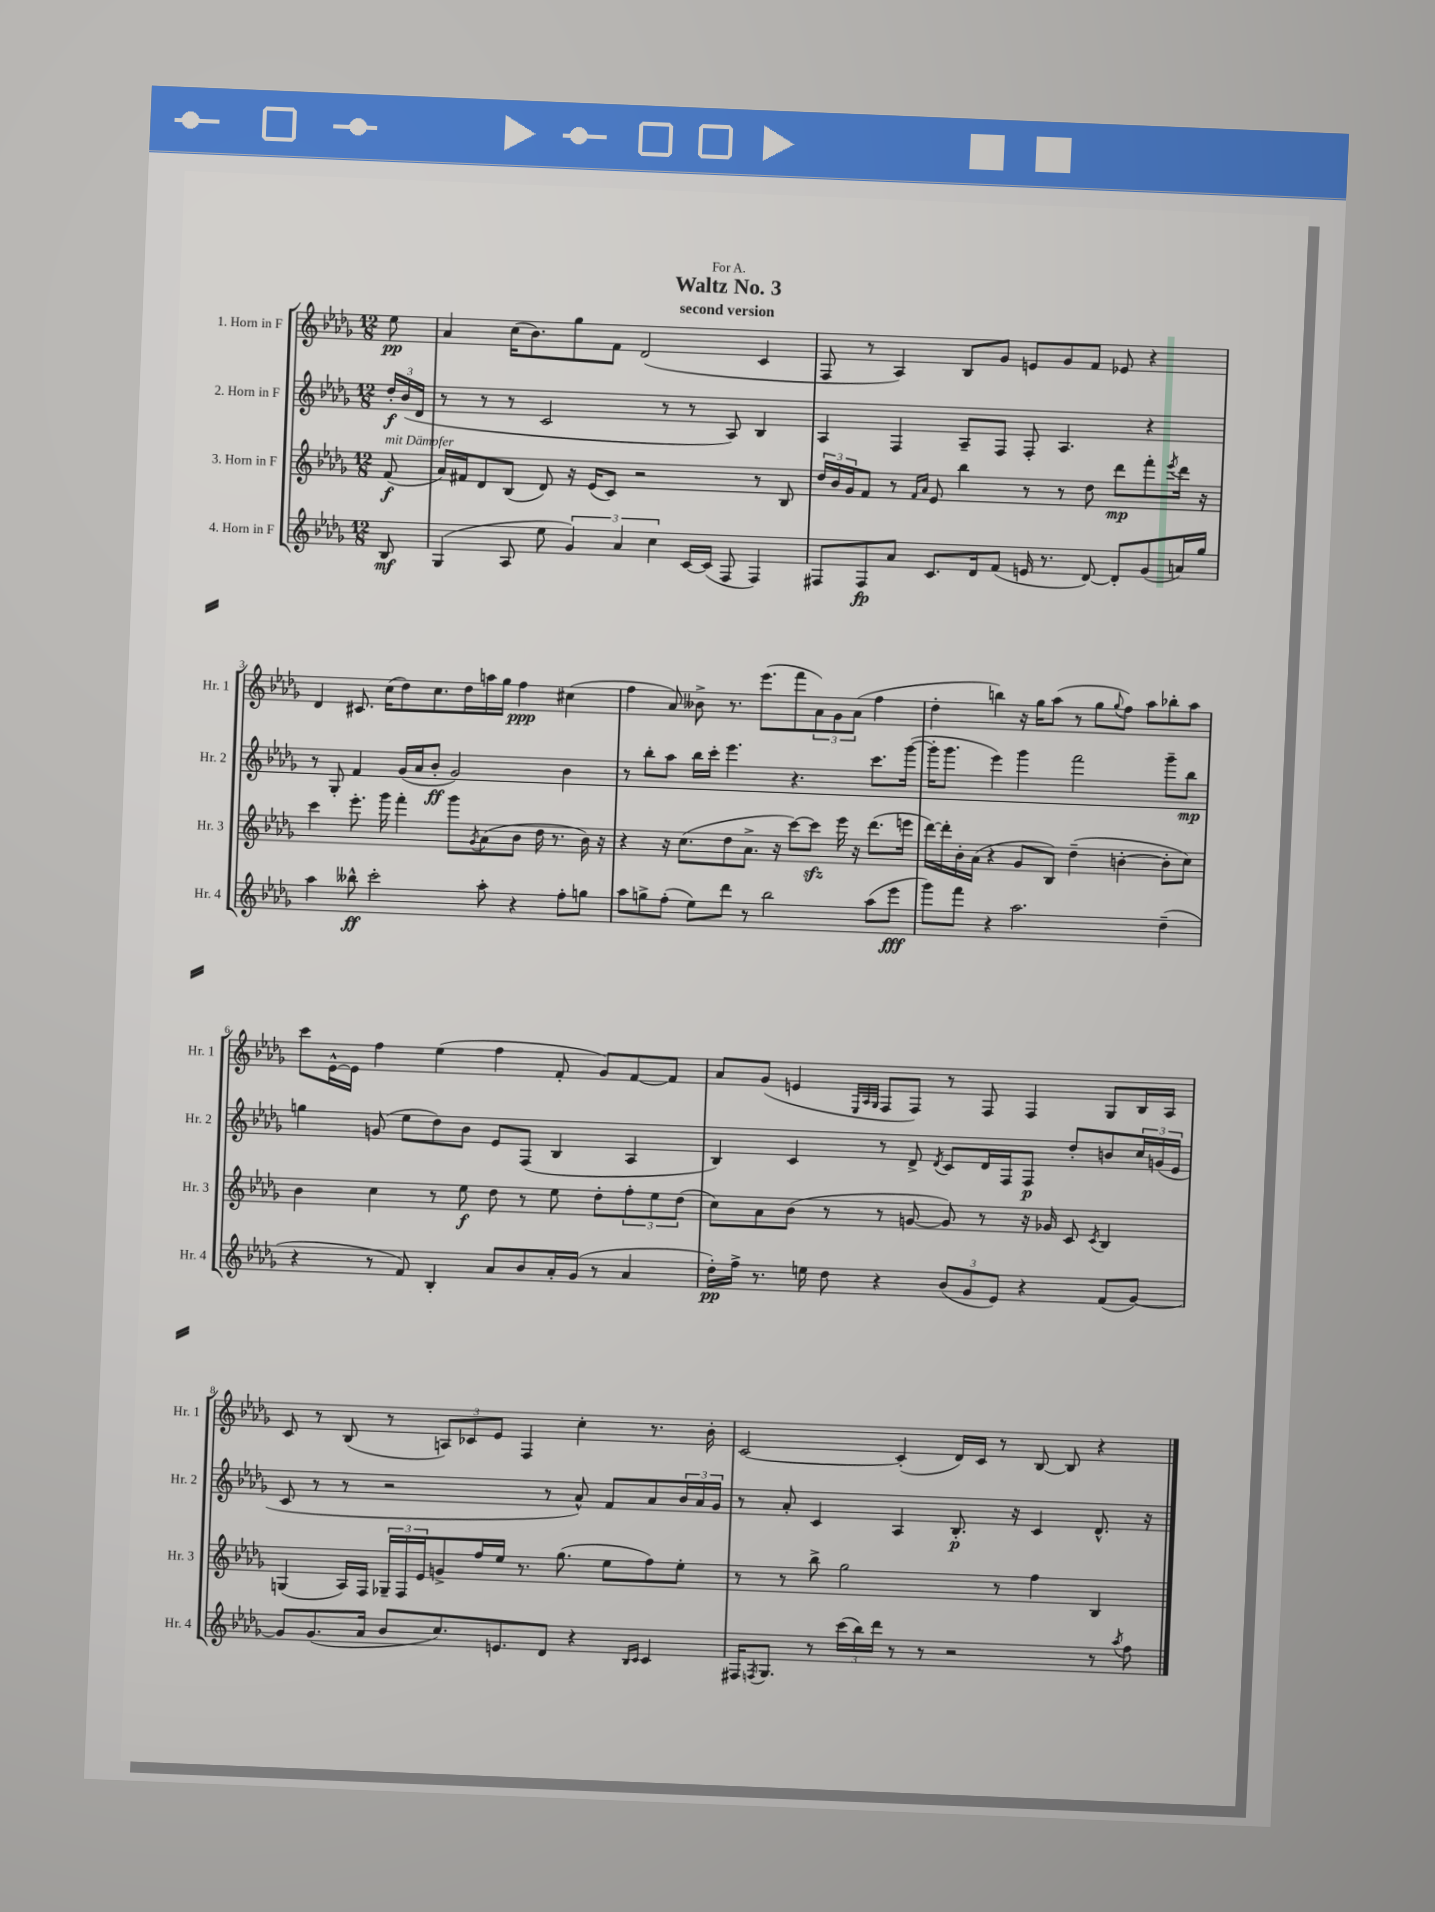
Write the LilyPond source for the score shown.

\header { title = "Waltz No. 3" subtitle = "second version" dedication = "For A." }
<<
\new StaffGroup <<
\new Staff = "s0" \with { instrumentName = "1. Horn in F" shortInstrumentName = "Hr. 1" } {
    \clef treble \key des \major \numericTimeSignature \time 12/8 \partial 8
    ees''8\pp |
    aes'4 c''16( bes'8.) ges''8 f'8 des'2( c'4 |
    f8 r8 aes4) bes8 ges'8 e'8 ges'8 f'8 ees'8 r4 |
    des'4 cis'8. c''16( des''8) c''8. des''16 a''16 ges''16 f''4\ppp cis''4( |
    f''4 aes'8) beses'8-> r8. ees'''8.( f'''8 \tuplet 3/2 { aes'8) ges'8 aes'8( } f''4 |
    des''4-. b''4) r16 ges''16 aes''8( r8 ges''8 \appoggiatura { ges''8 } f''8) aes''8 bes''8-. aes''8 |
    c'''8 ees'16~-^ ees'16 f''4 ees''4( f''4 f'8-. ges'8) f'8~ f'8 |
    aes'8 ges'8( e'4 \grace { ees32 aes32 ges32 } f8 f8) r8 f8 f4 ges8 bes16 aes16 |
    c'8 r8 bes8( r8 \tuplet 3/2 { a8) ces'8 ees'8 } f4 c''4-. r8. bes'16-. |
    c'2~ c'4-.( des'16) c'16 r8 bes8~ bes8 r4 \bar "|." |
}
\new Staff = "s1" \with { instrumentName = "2. Horn in F" shortInstrumentName = "Hr. 2" } {
    \clef treble \key des \major \numericTimeSignature \time 12/8 \partial 8
    \tuplet 3/2 { des''16-.\f bes'16( des'16 } |
    r8 r8 r8 c'2 r8 r8 aes8) bes4 |
    aes4 f4 aes8-- f8 f8-. aes4. r4 |
    r8 ges8-. f'4 ges'16( aes'16 bes'8-.\ff ges'2) bes'4 |
    r8 bes''8-. aes''8 bes''16 c'''16-. ees'''4. r4. c'''8. ges'''16~( |
    ges'''16-. ges'''8. ees'''4) ges'''4 f'''2 ges'''8-- bes''8\mp |
    g''4 g'8( ees''8 des''8) bes'8 ees'8 f8( bes4 aes4 |
    bes4) c'4 r8 des'8-> \acciaccatura { des'8 } c'8 des'16 f16 f8\p des''8-. b'8 \tuplet 3/2 { c''16 g'16( ees'16 } |
    c'8 r8 r8 r2 r8 aes'8-^) f'8 aes'8 \tuplet 3/2 { bes'16 aes'16 ges'16 } |
    r8 aes'8-. c'4 aes4 bes8.-.\p r16 c'4 des'8.-^ r16 \bar "|." |
}
\new Staff = "s2" \with { instrumentName = "3. Horn in F" shortInstrumentName = "Hr. 3" } {
    \clef treble \key des \major \numericTimeSignature \time 12/8 \partial 8
    f'8\f^\markup { \italic "mit Dämpfer" }( |
    aes'16) fis'16 des'8 bes8( des'8) r16 ees'16( c'8) r2 r8 bes8 |
    \tuplet 3/2 { des''16 bes'16 ges'16 } f'8 r8 \grace { f'16 aes'16 } ees'8 bes''4 r8 r8 des''8 des'''8\mp f'''8-. \acciaccatura { ees'''8 } des'''16 r16 |
    c'''4 ees'''8.-. ges'''16 f'''4-. ges'''8 \acciaccatura { ges'8 } aes'8( bes'8 des''16 r8. bes'16) r16 |
    r4 r16 c''8.( des''8 aes'8.-> r16 c'''8~) c'''8\sfz ees'''16 r16 des'''8.( e'''16 |
    des'''16~) des'''16-. bes'16-. aes'16( r4 ges'8 bes8) des''4--( b'4~-. b'8-. c''8) |
    bes'4 c''4 r8 ees''8\f des''8 r8 ees''8 des''8-. \tuplet 3/2 { f''8-. ees''8 des''8( } |
    c''8) aes'8 bes'8( r8 r8 g'8~ g'8) r8 r16 ges'16 c'8 \acciaccatura { c'8 } bes4 |
    g4( aes16) f16 \tuplet 3/2 { ges16-- f16 ees'16 } g'8-> f''16 ees''16 r8. ges''8.( ees''8 f''8) ees''8-. |
    r8 r8 bes''8-> ges''2 r8 f''4 bes4 \bar "|." |
}
\new Staff = "s3" \with { instrumentName = "4. Horn in F" shortInstrumentName = "Hr. 4" } {
    \clef treble \key des \major \numericTimeSignature \time 12/8 \partial 8
    bes8\mf |
    ges4( aes8 ees''8 \tuplet 3/2 { ges'4) aes'4 c''4 } c'16~ c'16( f8 f4) |
    fis8 fis8\fp aes'8 c'8. des'16 f'8( e'16 r8. des'8~) des'8-. ges'8( a'16) ges''16 |
    aes''4 beses''8-^\ff c'''2-. aes''8-. r4 f''8-. g''8 |
    aes''8 g''8-> f''8-.( ees''8) des'''8 r8 bes''2 aes''8( ees'''8\fff |
    ges'''8) f'''8 r4 aes''2. des''4--( |
    r4 r8 f'8) bes4-. aes'8 bes'8 aes'16-. ges'16( r8 aes'4 |
    des''16-.\pp) f''16-> r8. e''16 des''8 r4 \tuplet 3/2 { bes'8( ges'8 ees'8) } r4 f'8( ges'8~) |
    ges'8 ges'8.( aes'16 bes'8 c''8.) e'8. des'8 r4 \grace { bes16 c'16 } c'4 |
    fis16 \acciaccatura { f8 } ges8. r8 \tuplet 3/2 { c'''16( bes''16) des'''16 } r8 r8 r2 r8 \acciaccatura { aes''8 } f''8 \bar "|." |
}
>>
>>
